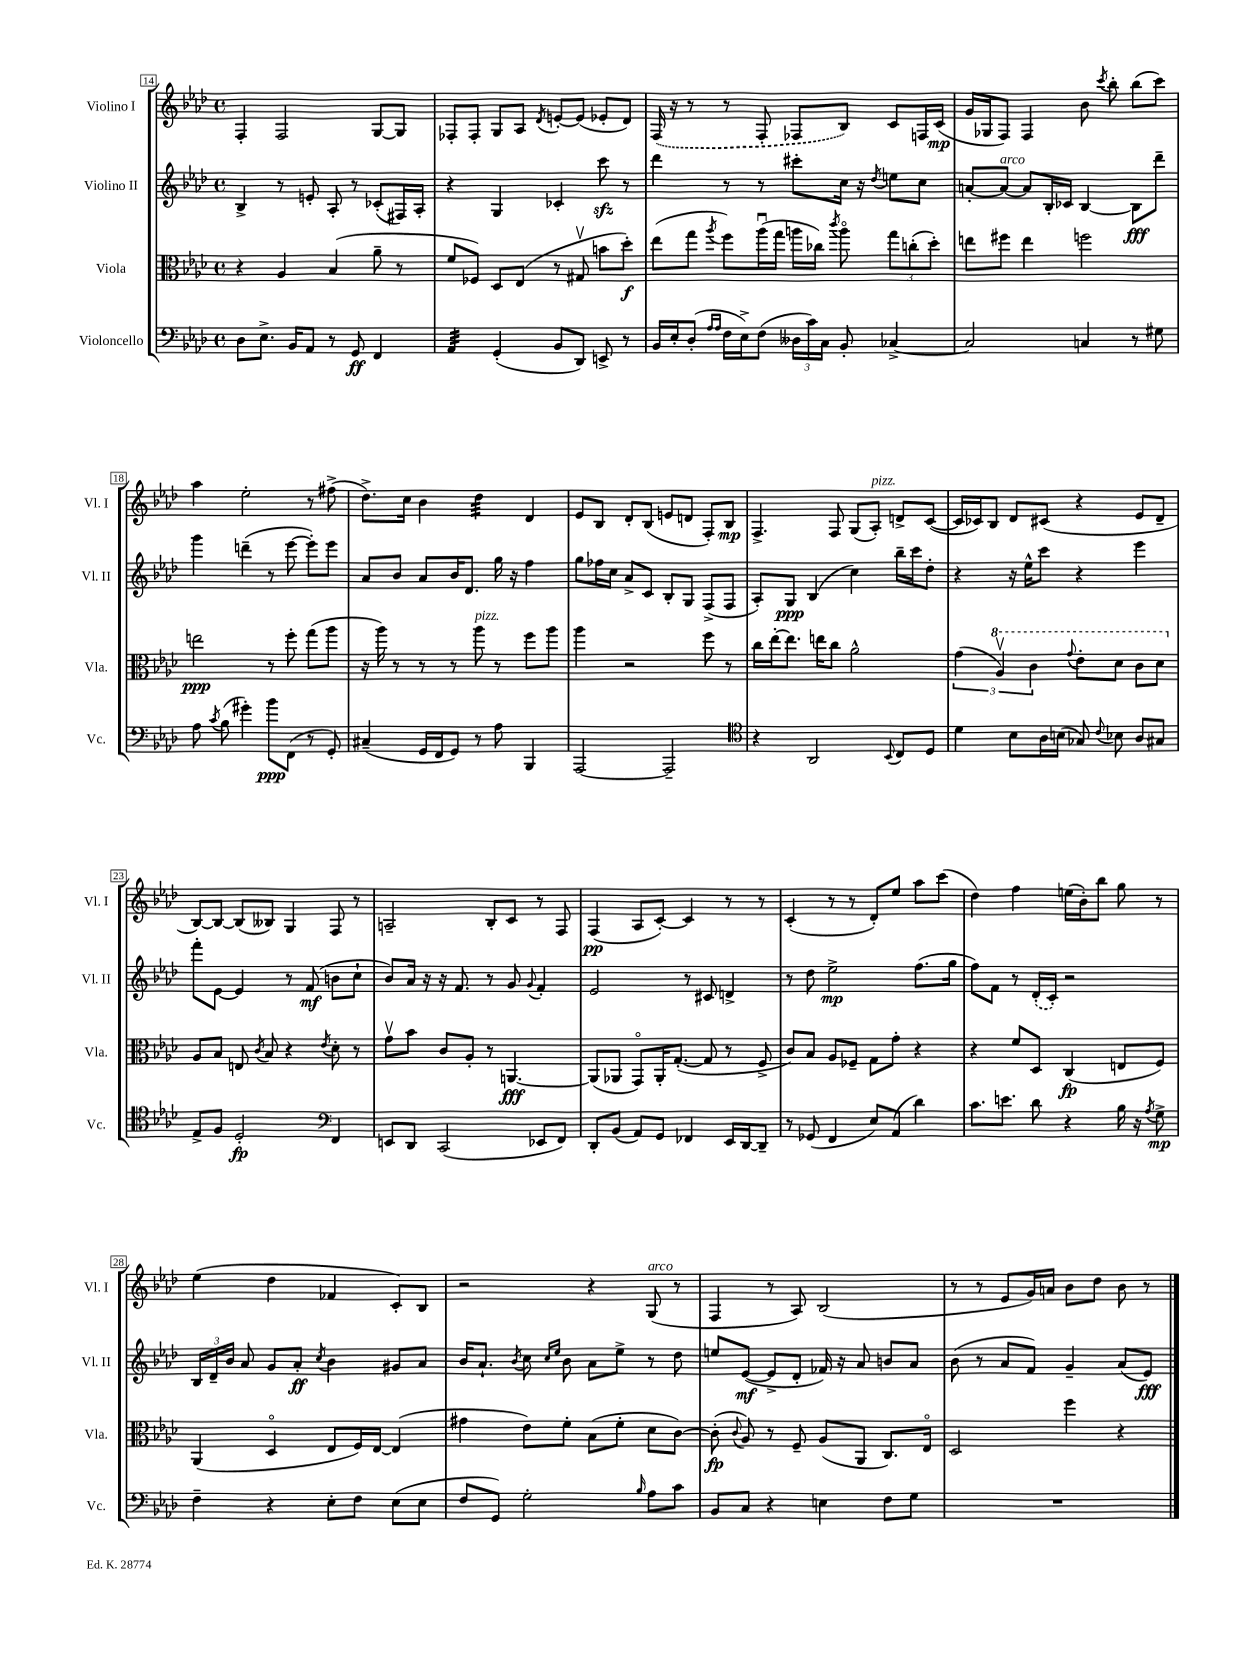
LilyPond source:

<<
\new StaffGroup <<
\new Staff = "s0" \with { instrumentName = "Violino I" shortInstrumentName = "Vl. I" } {
    \clef treble \key aes \major \defaultTimeSignature \time 4/4
    \autoBeamOff f4-. f2 g8[~ g8] |
    fes8[-. fes8]-. g8[ aes8] \acciaccatura { des'8 } e'8[~-. e'8]( ees'8[-. des'8]) |
    \once \slurDashed f16( r16 r8 r8 f8-. fes8[ bes8]) c'8[ f16 c'16]\mp( |
    g'16[ ges16 f8]) f4 bes'8 \acciaccatura { c'''8 } bes''8-. bes''8[( c'''8]) |
    aes''4 ees''2-. r8 fis''8->( |
    des''8.[->) c''16] bes'4 des''4:32 des'4 |
    ees'8[ bes8] des'8[-. bes8]( e'8[ d'8] f8[-.) bes8]\mp |
    f4.-> f8 g8[( aes8]-.^\markup { \italic "pizz." }) d'8[-> c'8]~( |
    c'16[ ces'16) bes8] des'8[ cis'8]( r4 ees'8[ des'8]-- |
    bes8[~) bes8]~ bes8[( beses8]) g4 f8 r8 |
    a2-- bes8[-. c'8] r8 f8 |
    f4\pp( aes8[ c'8]~-.) c'4 r8 r8 |
    c'4-.( r8 r8 des'8[-.) ees''8] aes''8[ c'''8]( |
    des''4) f''4 e''16[( bes'16-.) bes''8] g''8 r8 |
    ees''4( des''4 fes'4 c'8[-.) bes8] |
    r2 r4 g8^\markup { \italic "arco" }( r8 |
    f4 r8 aes8) bes2( |
    r8 r8 ees'8[ g'16) a'16] bes'8[ des''8] bes'8 r8 \bar "|." |
}
\new Staff = "s1" \with { instrumentName = "Violino II" shortInstrumentName = "Vl. II" } {
    \clef treble \key aes \major \defaultTimeSignature \time 4/4
    \autoBeamOff bes4-> r8 e'8-. aes8-. r8 ces'8[-.( fis16) aes16]-. |
    r4 g4 ces'4-. c'''8\sfz r8 |
    des'''4 r8 r8 cis'''8[-. c''16] r16 \acciaccatura { des''8 } e''8[ c''8] |
    a'8[~-. a'8]~^\markup { \italic "arco" } a'8[ bes16-. ces'16] bes4~ bes8[\fff des'''8]-- |
    g'''4 d'''4--( r8 ees'''8~ ees'''8[-.) ees'''8] |
    aes'8[ bes'8] aes'8[ bes'16 des'8.] g''16 r16 f''4 |
    g''8[ fes''16 c''16] aes'8[-> c'8] bes8[-. g8] f8[->( f8] |
    aes8[-.) g8]\ppp bes4( c''4) bes''16[-- c'''16 des''8]-. |
    r4 r16 ees''16[-^ c'''8] r4 ees'''4 |
    f'''8[-. ees'8]~ ees'4 r8 f'8\mf( b'8[ c''8]-! |
    bes'8[) aes'16] r16 r16 f'8. r8 g'8 \appoggiatura { g'8 } f'4-. |
    ees'2 r8 cis'8 d'4-> |
    r8 des''8 ees''2->\mp f''8.[( g''16] |
    f''8[) f'8] r8 \once \slurDashed des'16[-.( c'16]-.) r2 |
    \tuplet 3/2 { bes16[ des'16-- bes'16] } aes'8 g'8[ aes'8]-.\ff \acciaccatura { c''8 } bes'4 gis'8[ aes'8] |
    bes'16[ aes'8.]-! \acciaccatura { bes'8 } c''8 \grace { c''16[ ees''16] } bes'8 aes'8[ ees''8]-> r8 des''8 |
    e''8[ ees'8]~\mf( ees'8[-> des'8]-. fes'16) r16 aes'8 b'8[ aes'8] |
    bes'8( r8 aes'8[ f'8]) g'4-- aes'8[( ees'8]\fff) \bar "|." |
}
\new Staff = "s2" \with { instrumentName = "Viola" shortInstrumentName = "Vla." } {
    \clef alto \key aes \major \defaultTimeSignature \time 4/4
    \autoBeamOff r4 aes4 bes4( aes'8-- r8 |
    f'8[ fes8]) des8[ ees8]( r8 gis8\upbow b'8[ des''8]-.\f) |
    ees''8[( g''8] \acciaccatura { aes''8 } f''8[) aes''16\downbow( g''16] a''16[ ces''16]) \acciaccatura { c'''8 } a''8\flageolet \tuplet 3/2 { g''8[ c''8-.( des''8]-.) } |
    e''8[ fis''8] e''4 f''2 |
    e''2\ppp r8 f''8-. g''8[( aes''8] |
    r16 aes''16) r8 r8 r8 aes''8^\markup { \italic "pizz." } r8 f''8[ aes''8] |
    aes''4 r2 f''8 r8 |
    c''16[ ees''16~-. ees''8.] e''16[ c''8] aes'2-^ |
    \tuplet 3/2 { g'4( \ottava #1 aes'4\upbow) c''4 } \appoggiatura { g''8 } ees''8[-. des''8] c''8[ des''8] \ottava #0 |
    aes8[ bes8] e8 \acciaccatura { c'8 } bes8 r4 \acciaccatura { ees'8 } des'8-. r8 |
    g'8[\upbow bes'8] c'8[ aes8]-. r8 a,4.~\fff |
    a,8[( aes,8] g,8[\flageolet) aes,16-. g8.]~-.( g8 r8 f8-> |
    c'8[) bes8] aes8[ fes8]-- g8[ g'8]-. r4 |
    r4 f'8[ des8] c4\fp( e8[ f8]) |
    aes,4( des4\flageolet ees8[ f16) ees16]~ ees4( |
    gis'4 ees'8[) f'8]-. bes8[( f'8]-. des'8[ c'8]~) |
    c'8-.\fp( \appoggiatura { c'8 } aes8) r8 f8-- aes8[( aes,8] c8.[) ees16]\flageolet |
    des2 f''4 r4 \bar "|." |
}
\new Staff = "s3" \with { instrumentName = "Violoncello" shortInstrumentName = "Vc." } {
    \clef bass \key aes \major \defaultTimeSignature \time 4/4
    \autoBeamOff des8[ ees8.]-> bes,16[ aes,8] r8 g,8\ff f,4 |
    aes,4:32 g,4-.( bes,8[ des,8]) e,8-> r8 |
    bes,16[ ees16-. des8]-.( \grace { aes16[ aes16] } f16[ ees16->) f8]( \tuplet 3/2 { deses16[ c'16) c16] } bes,8-. ces4~-> |
    ces2 c4 r8 gis8 |
    aes8 \acciaccatura { c'8 } bes8( gis'4-.) bes'8[\ppp f,8]( r8 g,8-.) |
    cis4--( g,16[ f,16 g,8]) r8 aes8 bes,,4 |
    aes,,2~ aes,,2-- |
    \clef tenor r4 aes,2 \appoggiatura { bes,8 } c8[ des8] |
    des'4 bes8[ aes16 b16]( ges8) \appoggiatura { c'8 } bes8 aes8[ gis8] |
    ees8[-> f8] des2-.\fp \clef bass f,4 |
    e,8[ des,8] c,2( ees,8[ f,8]) |
    des,8[-. bes,8]( aes,8[) g,8] fes,4 ees,16[ des,16~ des,8]-- |
    r8 ges,8( f,4 ees8[) aes,8]( des'4) |
    c'8.[ e'8.] des'8 r4 bes16 r16 \acciaccatura { aes8 } g8->\mp |
    f4-- r4 ees8[-. f8] ees8[( ees8] |
    f8[ g,8]) g2-. \grace { bes16 } aes8[ c'8] |
    bes,8[ c8] r4 e4 f8[ g8] |
    R1 \bar "|." |
}
>>
>>
\layout { \context { \Score currentBarNumber = #14 \override BarNumber.stencil = #(make-stencil-boxer 0.1 0.3 ly:text-interface::print) } }
